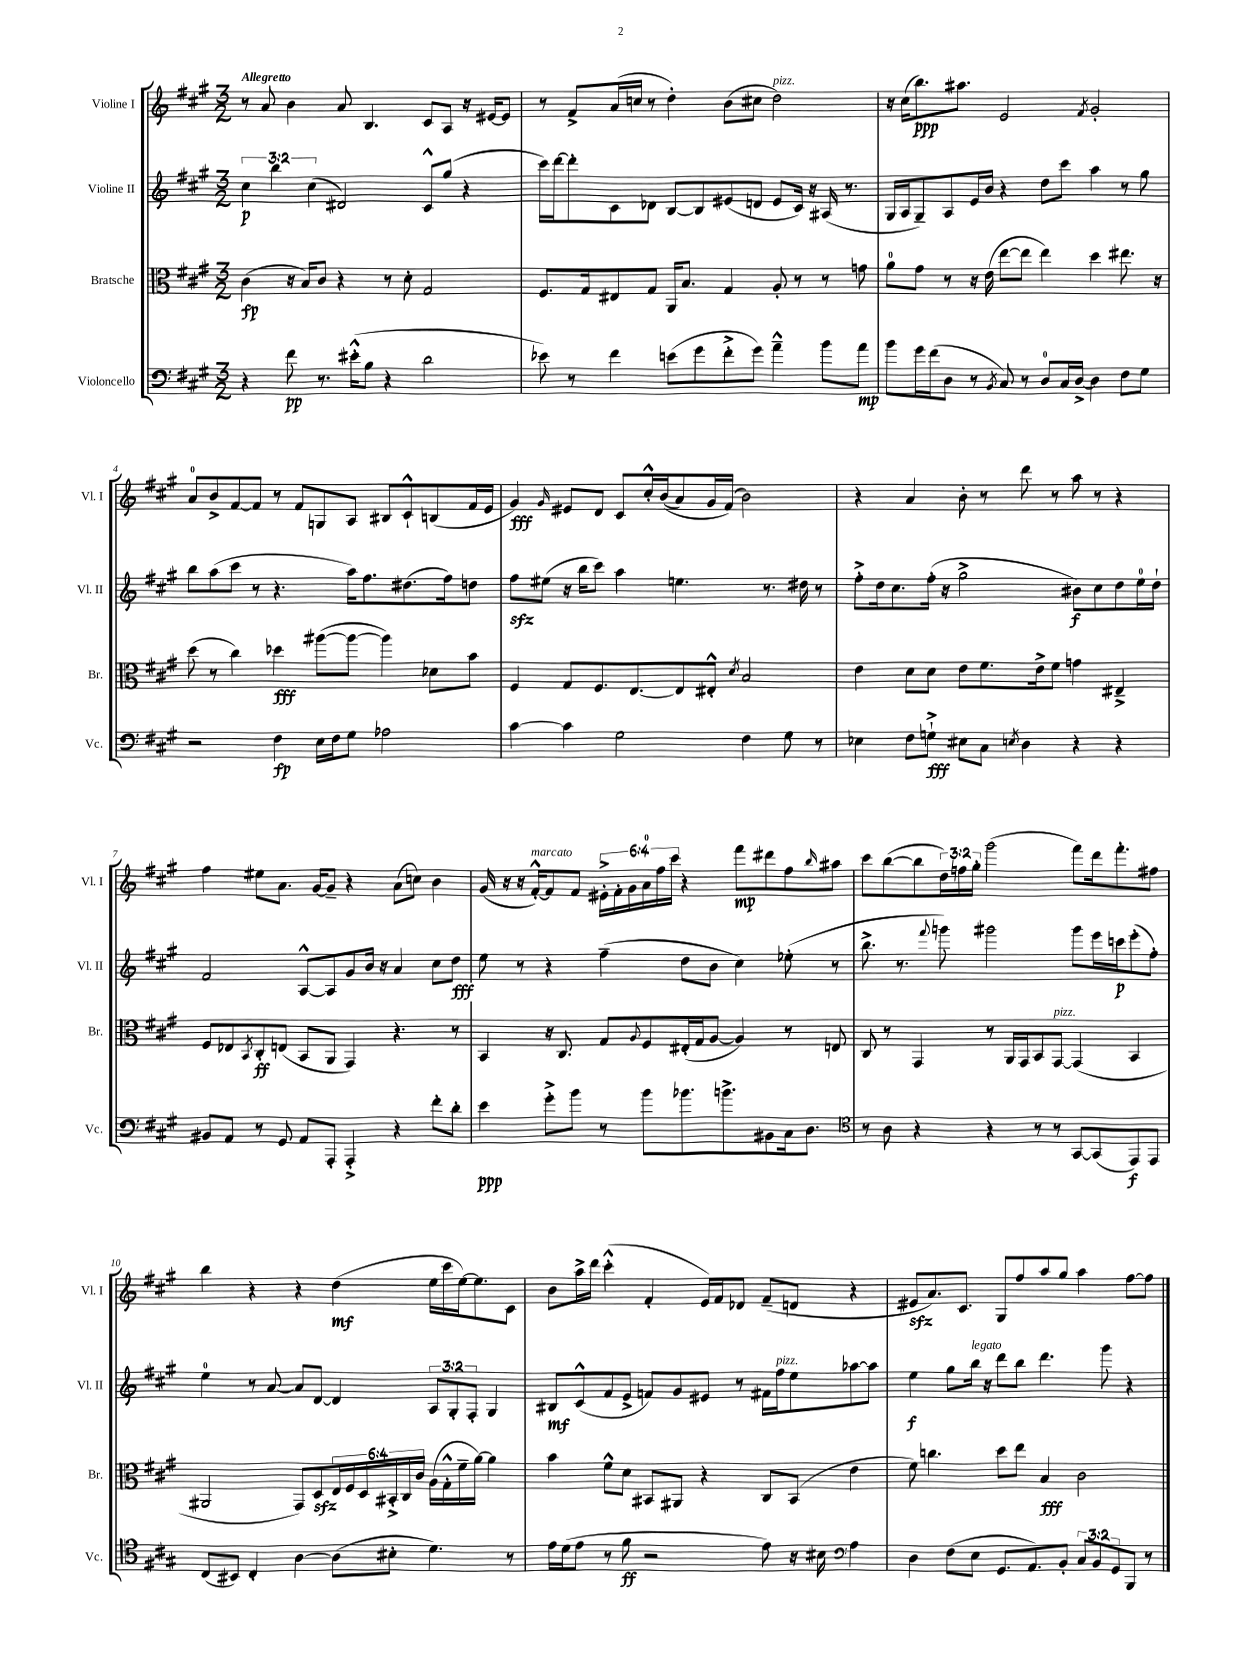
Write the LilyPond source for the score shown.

<<
\new StaffGroup <<
\new Staff = "s0" \with { instrumentName = "Violine I" shortInstrumentName = "Vl. I" } {
    \clef treble \key a \major \numericTimeSignature \time 3/2 \override Staff.TupletNumber.text = #tuplet-number::calc-fraction-text \tempo "Allegretto"
    r8 a'8 b'4 a'8 b4. cis'8 a8 r16 eis'16~ eis'8 |
    r8 fis'8-> a'16( c''16 r8 d''4-.) b'8( cis''8 d''2^\markup { \italic "pizz." }) |
    r16 cis''16( b''8.\ppp) ais''8. e'2 \acciaccatura { fis'8 } gis'2-. |
    a'8-0 b'8-> fis'8~ fis'8 r8 fis'8 g8 a8 bis8 cis'8-!-^ b8( fis'16 e'16 |
    gis'4\fff) \grace { gis'16 } eis'8 d'8 cis'8 cis''16-.-^ b'16(\( a'8) gis'16 fis'16(\) b'2) |
    r4 a'4 b'8-. r8 d'''8 r8 a''8 r8 r4 |
    fis''4 eis''8 a'8. gis'16~ gis'8-- r4 a'8( c''8) b'4 |
    gis'16( r16 r16 fis'16~-.-^^\markup { \italic "marcato" }) fis'8 fis'8 \tuplet 6/4 { eis'16-.-> fis'16-. gis'16 a'16-0 fis''16 cis'''16 } r4 fis'''8\mp dis'''8 fis''8 \grace { b''16 } ais''8 |
    cis'''8 b''8~( b''8 \tuplet 3/2 { d''16) f''16 gis''16-. } gis'''2( fis'''8) d'''16 fis'''8.-. fis''8 |
    b''4 r4 r4 d''4\mf( e''16 cis'''16 e''16~) e''8. cis'8 |
    b'8 a''16-> d'''16 cis'''4-.-^( fis'4-. e'16) fis'16 des'8 fis'8--( d'8 r4 |
    eis'8\sfz a'8.) cis'8. gis8 fis''8 a''8 gis''8 a''4 fis''8~ fis''8 \bar "|." |
}
\new Staff = "s1" \with { instrumentName = "Violine II" shortInstrumentName = "Vl. II" } {
    \clef treble \key a \major \numericTimeSignature \time 3/2 \override Staff.TupletNumber.text = #tuplet-number::calc-fraction-text
    \tuplet 3/2 { cis''4\p b''4 cis''4( } dis'2) cis'8-^ gis''8( r4 |
    cis'''16) d'''16~ d'''8-. cis'8 des'8 b8~ b8 eis'8( d'8 eis'8 cis'16) r16 ais16( r8. |
    gis16 a16 gis8--) a8 e'16 b'16 r4 d''8 cis'''8 a''4 r8 gis''8 |
    b''8 a''8( cis'''8 r8 r4. a''16) fis''8. dis''8.( fis''16) d''8 |
    fis''8\sfz eis''8( r16 b''16 cis'''8) a''4 e''4. r8. dis''16 r8 |
    fis''8-.-> d''16 cis''8. fis''16-.( r16 gis''2-> bis'8\f) cis''8 d''8 e''16-0 d''16-! |
    fis'2 a8~-^ a8 gis'8 b'16 r16 a'4 cis''8 d''8\fff |
    e''8 r8 r4 fis''4--( d''8 b'8 cis''4) ees''8-.( r8 |
    b''8.-> r8. \appoggiatura { fis'''8 } g'''8) gis'''2 gis'''8 e'''16 c'''16\p e'''8-.( fis''8-.) |
    e''4-0 r8 a'8~ a'8 d'8~ d'4 \tuplet 3/2 { a8 gis8-. fis8-. } gis4 |
    bis8\mf cis'8-^( fis'8 e'8-> f'8) gis'8 eis'8 r8 fis'16 fis''16^\markup { \italic "pizz." } e''8 aes''8~ aes''8 |
    e''4\f gis''8 b''16^\markup { \italic "legato" } r16 d'''8 b''8 d'''4. gis'''8 r4 \bar "|." |
}
\new Staff = "s2" \with { instrumentName = "Bratsche" shortInstrumentName = "Br." } {
    \clef alto \key a \major \numericTimeSignature \time 3/2 \override Staff.TupletNumber.text = #tuplet-number::calc-fraction-text
    cis'4\fp( r16 b16) cis'8 r4 r8 d'8-. gis2 |
    fis8. gis16 eis8 gis8 a,16 b8. gis4 a8-. r8 r8 g'8 |
    a'8-0 gis'8 r8 r16 e'16( e''8~ e''8 e''4) d''4 eis''8. r16 |
    d''8( r8 cis''4) des''4\fff ais''8~( ais''8~ ais''4) des'8 b'8 |
    fis4 gis8 fis8. e8.~ e8 eis8-.-^ \acciaccatura { d'8 } b2 |
    e'4 d'8 d'8 e'8 fis'8. e'16-> fis'8 g'4 eis4---> |
    fis8 ees8 \acciaccatura { b,8 } cis8-.\ff e8( b,8 a,8 gis,4) r4. r8 |
    b,4 r16 cis8. gis8 \appoggiatura { a8 } fis8 eis16-.( gis16 a8~ a4) r8 e8 |
    cis8 r8 gis,4 r8 a,16 gis,16 b,8 gis,8~^\markup { \italic "pizz." } gis,4( b,4 |
    ais,2 gis,8) d8\sfz \tuplet 6/4 { e16 fis16 d16 bis,16-.-> cis16 cis'16 } a16( gis16-.-^ fis'16-- a'16~) a'4 |
    b'4 fis'8-^ d'8 bis,8 ais,8 r4 cis8 bis,8( e'4 |
    fis'8) c''4. d''8 e''8 b4\fff cis'2 \bar "|." |
}
\new Staff = "s3" \with { instrumentName = "Violoncello" shortInstrumentName = "Vc." } {
    \clef bass \key a \major \numericTimeSignature \time 3/2 \override Staff.TupletNumber.text = #tuplet-number::calc-fraction-text
    r4 fis'8\pp r8. eis'16-.-^( b8 r4 d'2 |
    ees'8) r8 fis'4 e'8( gis'8 fis'8-.-> gis'8) a'4---^ b'8 a'8\mp |
    b'8 gis'16 fis'16( d8 r8 \acciaccatura { b,8 } cis8) r8 d8-0 cis16 d16~-> d4 fis8 gis8 |
    r2 fis4\fp e16 fis16 gis8 aes2 |
    cis'4~ cis'4 gis2 fis4 gis8 r8 |
    ees4 fis8 g8-!->\fff eis8 cis8 \acciaccatura { e8 } d4 r4 r4 |
    bis,8 a,8 r8 gis,8 a,8 a,,8-. a,,4-.-> r4 fis'8-. d'8-. |
    e'4\ppp gis'8-.-> b'8 r8 b'8 bes'8. b'8.-> bis,8 cis16 d8. |
    \clef tenor r8 a8 r4 r4 r8 r8 gis,8~ gis,8( e,8\f) e,8 |
    cis8( bis,8) cis4-. a4~ a8( bis8-. d'4.) r8 |
    e'16 d'16( e'8 r8 fis'8\ff r2 e'8) r16 bis16 \clef bass a4 |
    d4 fis8( e8 gis,8. a,8.) b,8-. \tuplet 3/2 { cis8 b,8 gis,8 } b,,8 r8 \bar "|." |
}
>>
>>
